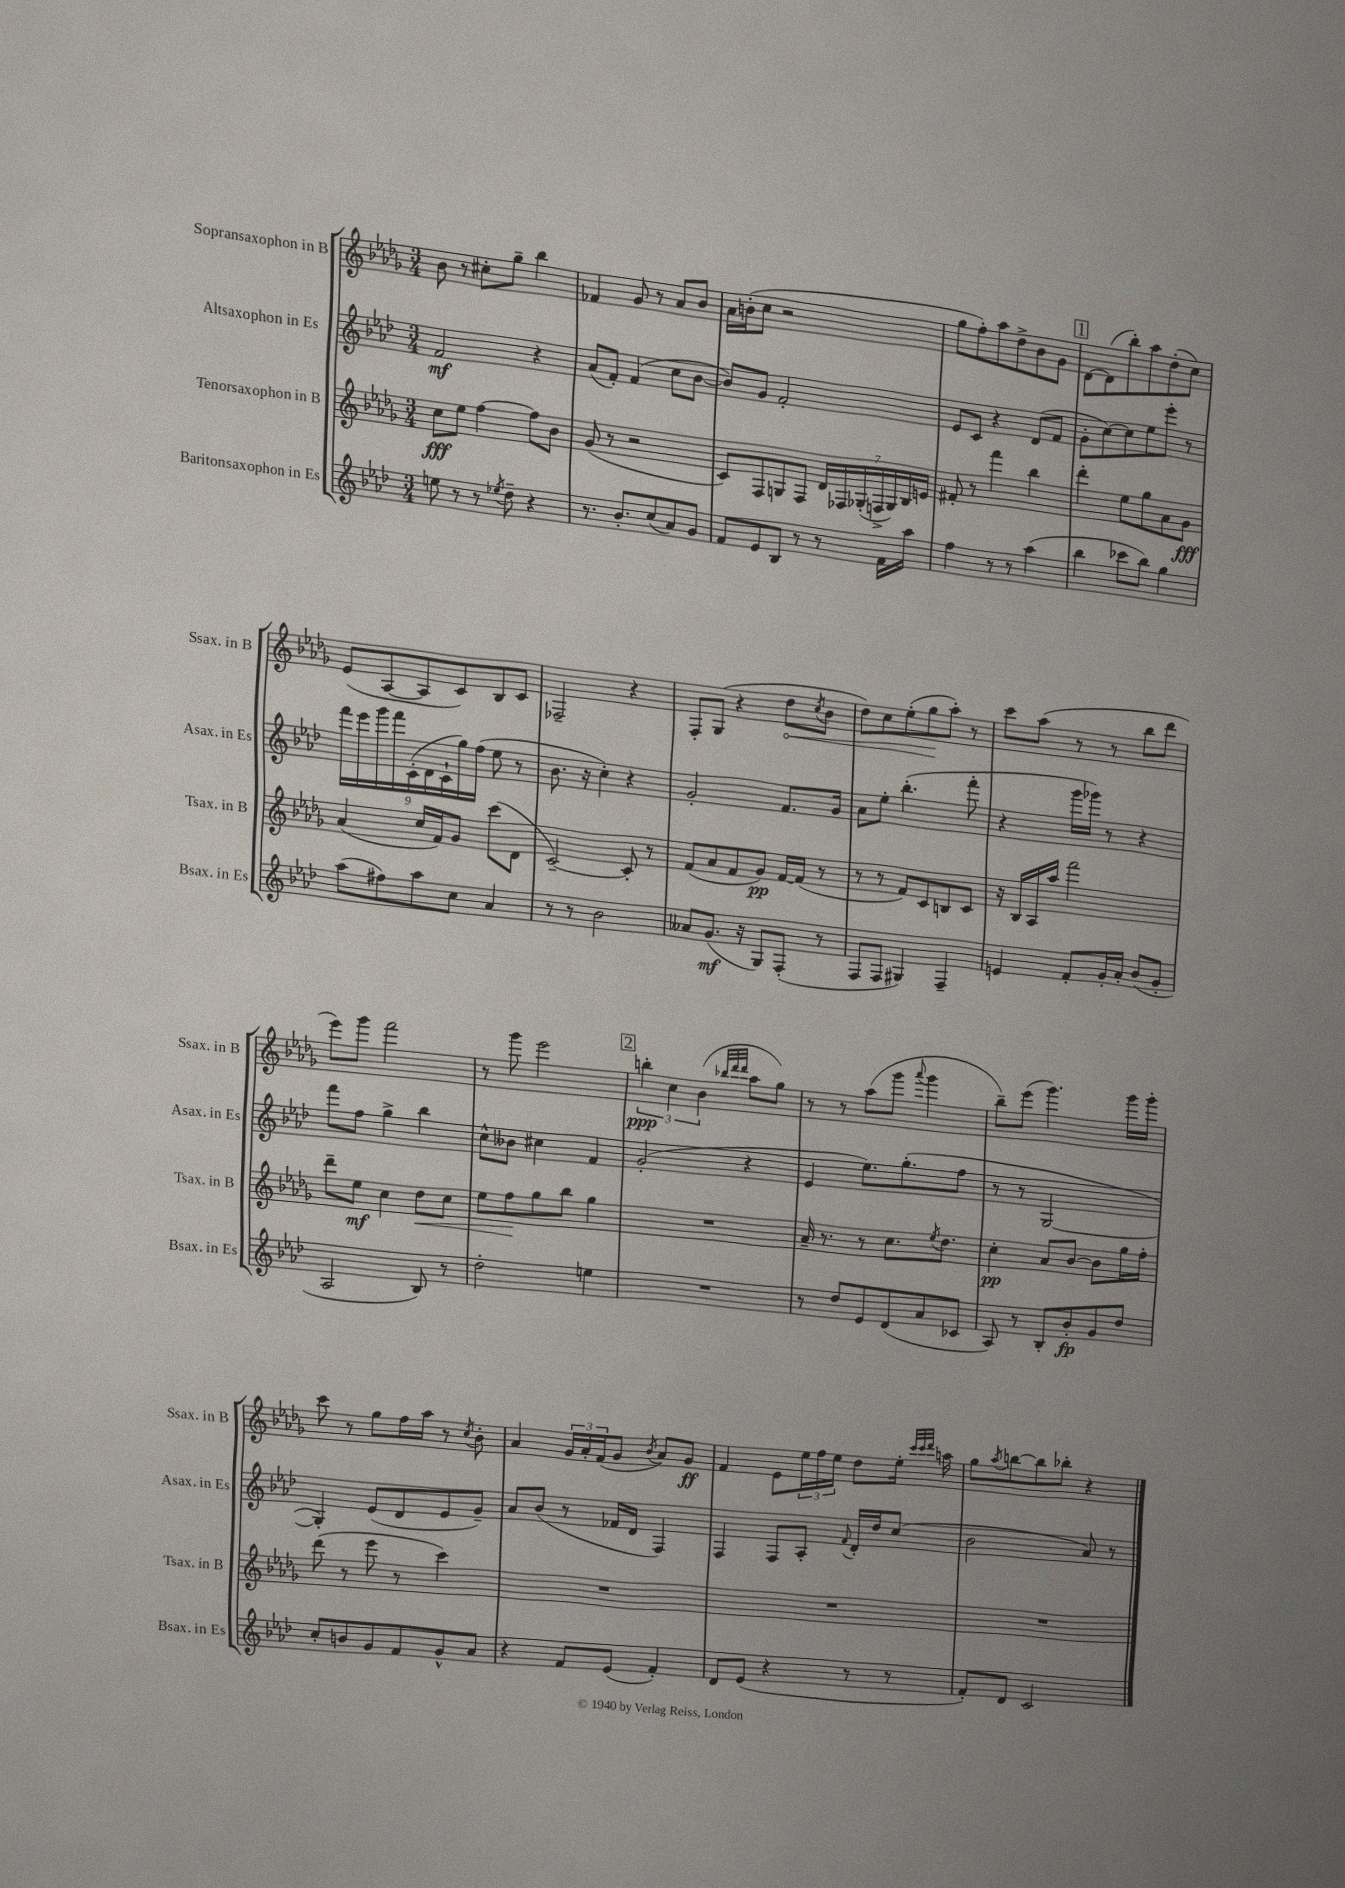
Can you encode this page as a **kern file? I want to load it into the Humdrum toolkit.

**kern	**kern	**kern	**kern
*staff4	*staff3	*staff2	*staff1
*clefG2	*clefG2	*clefG2	*clefG2
*k[b-e-a-d-]	*k[b-e-a-d-g-]	*k[b-e-a-d-]	*k[b-e-a-d-g-]
*M3/4	*M3/4	*M3/4	*M3/4
8ee	8cc	2f	8b-
8r	8ee-	.	8r
8r	[4ff	.	8cc#'
8qee-	.	.	.
8dd-~	.	.	8gg-~
4r	8ff]	4r	4bb-
.	8b-	.	.
=	=	=	=
8.r	(8g-	(8a-	4f-
.	8r	8f')	.
8.b-'	.	.	.
.	2r	(4f	8g-
(8cc	.	.	8r
8a-)	.	8cc	8a-
8g	.	[8b-	8b-
=	=	=	=
8f	8c)	8b-])	16a-
.	.	.	(16b'
8e-	8F	8g	8cc
8B-	8G	2f'	2r
8r	8F	.	.
8r	28d-	.	.
.	28F-	.	.
.	(28G-'	.	.
.	28F^	.	.
16f	.	.	.
.	28G-)	.	.
.	28B-	.	.
16aa-	.	.	.
.	28e	.	.
=	=	=	=
4ff	8f#'	8e-	8gg-
.	8r	8c	8ff')
8r	4fff	4r	8aa-
8r	.	.	8dd-^
(4aa-	4bb-	(8d-	8b-
.	.	8f	8g-
=	=	=	=
4bb-	4ddd-'	8g'	[8d-
.	.	[8cc)	(8d-]
8ccc-	8ee-	8cc]	8bb-')
8bb-)	8gg-	8ee-	8aa-
4gg	8a-	8eee-'	(8dd-'
.	8g-	8r	8cc)
=	=	=	=
(8aa-	(4a-	18fff	(8e-
.	.	18eee-	.
.	.	18ggg	.
8ff#)	.	.	[8A-
.	.	18fff	.
.	.	(18c'	.
8aa-	16cc	.	8A-]
.	.	18d-	.
.	16f)	.	.
.	.	18c`	.
8cc	8g-	.	8c)
.	.	18gg)	.
.	.	(18ff	.
4a-	(8ccc	8ee-	8B-
.	8d-	8r	8c
=	=	=	=
8r	[2c~)	8.b-	2F-~
8r	.	.	.
.	.	16r	.
2b-	.	4cc')	.
.	8c']	4r	4r
.	8r	.	.
=	=	=	=
8a--	(8f	2g'	8F'
(8.g	8a-	.	(8G-
.	8f	.	4r
16r	.	.	.
8G)	8g-)	.	.
(8F'	[16f	8.f	8dd-
.	(16f]	.	.
.	.	.	8qcc
8r	8r	.	8b-
.	.	16g	.
=	=	=	=
8F	8r	8a-	8dd-)
8F	8r	8ee-'	8cc
4G#)	8f)	(4.bb-'	(8ee-'
.	8c	.	8gg-
4F~	8B	.	8aa-')
.	8c	8fff'	8r
=	=	=	=
4e	16r	4r	8ccc
.	16B-	.	.
.	16A-	.	(8aa-
.	16aa-	.	.
8f'	2fff	16ggg	8r
.	.	16ggg-)	.
16g'	.	8r	8r
16a-'	.	.	.
(8b-	.	4r	8bb-
8g'	.	.	8ddd-
=	=	=	=
2A-	8ddd-~	8fff	8eee-)
.	8ee-	8ff	8ggg-
.	4cc	4gg^	2fff
8B-)	8dd-	4bb-	.
8r	8cc	.	.
=	=	=	=
2dd-'	8ee-	8cc^^	8r
.	8ff	8b--	8ggg-
.	8gg-	4cc#	2eee-
.	8bb-	.	.
4ee	4gg-	4f	.
=	=	=	=
2.r	2.r	(2g'	6bb'
.	.	.	6cc
.	.	.	(6b-
.	.	.	32qqbb-
.	.	.	32qqddd-
.	.	.	32qqddd-
.	.	4r	8aa-
.	.	.	8gg-)
=	=	=	=
8r	16a-~	4e-	8r
.	8.r	.	.
8dd-	.	.	8r
8e-	8r	8.ee-)	(8aa-
(8d-	8.cc	.	8ggg-
.	.	(8.gg'	.
.	.	.	8qqaaa-
8a-	.	.	4ggg-
.	8qee-	.	.
.	8.dd-	.	.
8c-	.	8ff	.
=	=	=	=
8A-)	4cc'	8r	8bb-~)
8r	.	8r	(8eee-
8B-'	8a-	[2G	4.ggg-)
8b-'	[8b-	.	.
8g	8b-]	.	.
8dd-	16gg-	.	16ggg-
.	16ff'	.	16ggg-'
=	=	=	=
8cc'	(8ddd-	4G'])	8ccc
8b	8r	.	8r
8g	8eee-	(8e-	8gg-
8f	8r	8d-	16ff
.	.	.	16aa-
8g^^	4ccc)	8e-	8r
.	.	.	8qcc
8a-	.	8g~)	8b-'
=	=	=	=
4r	2.r	8a-	4a-
.	.	(8b-	.
8f	.	8r	24g-
.	.	.	24a-'
.	.	.	(24f
(8e-	.	16f-	8g-
.	.	16d-	.
.	.	.	8qb-
4f')	.	4F)	8a-)
.	.	.	8g-
=	=	=	=
8d-	2.r	4F	4f
(8e-	.	.	.
4r	.	8F	8e-
.	.	8A-'	24ee-
.	.	.	24ff
.	.	.	24ee-
.	.	8qqf	.
8r	.	16d-'	8dd-
.	.	16dd-	.
8r	.	(8cc	16ee-'
.	.	.	32qqccc
.	.	.	32qqccc
.	.	.	32qqddd-
.	.	.	16aa
=	=	=	=
8f')	2.r	2b-	8gg-
.	.	.	8qaa-
8d-	.	.	[8bb
2c	.	.	8bb]
.	.	.	8bb-'
.	.	8a-)	4r
.	.	8r	.
==	==	==	==
*-	*-	*-	*-
